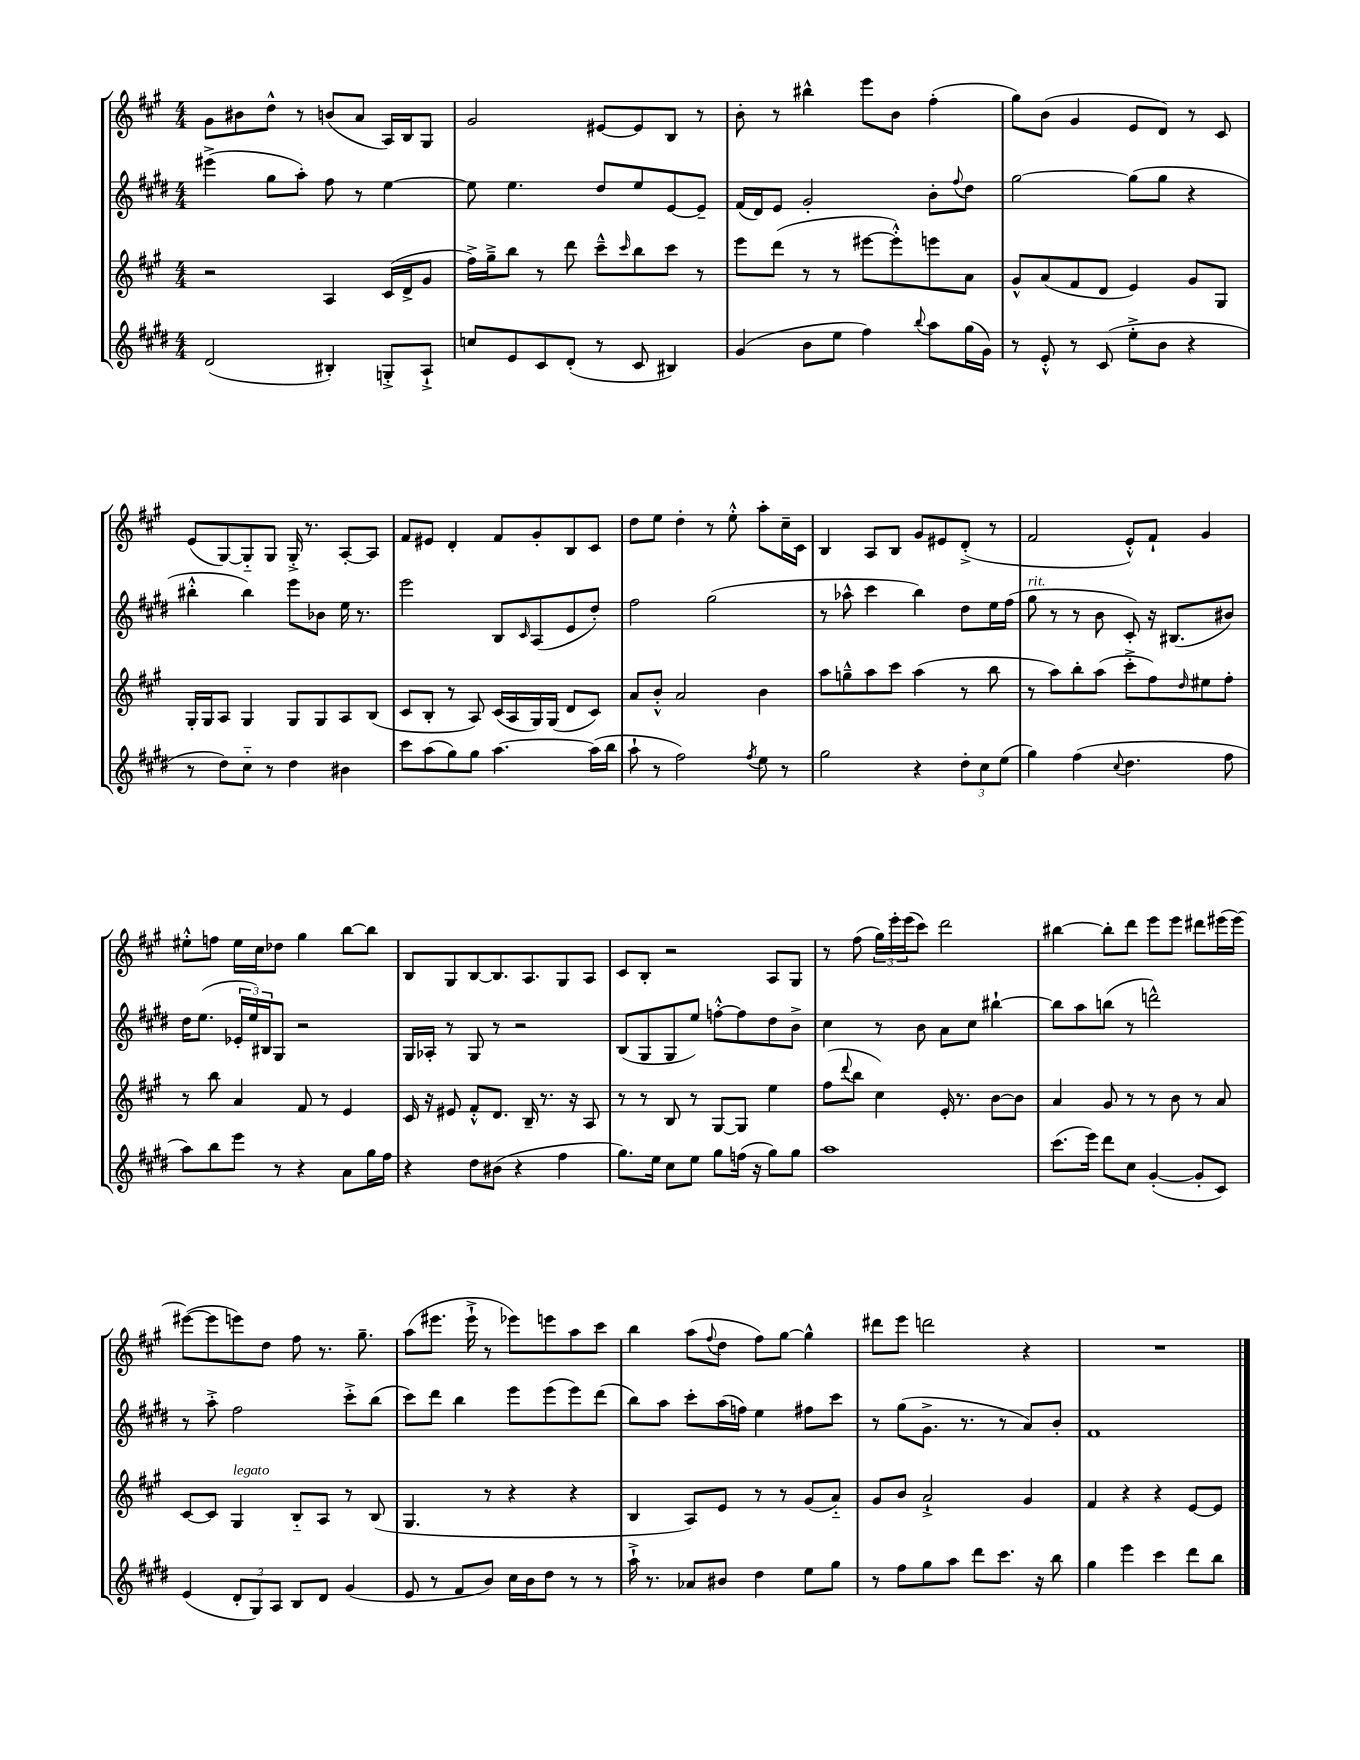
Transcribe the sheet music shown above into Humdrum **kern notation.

**kern	**kern	**kern	**kern
*staff4	*staff3	*staff2	*staff1
*clefG2	*clefG2	*clefG2	*clefG2
*k[f#c#g#d#]	*k[f#c#g#]	*k[f#c#g#d#]	*k[f#c#g#]
*M4/4	*M4/4	*M4/4	*M4/4
(2d#	2r	(4eee#^	8g#
.	.	.	8b#
.	.	8gg#	8dd^^
.	.	8aa')	8r
4B#')	4A	8ff#	(8b
.	.	8r	8a
8G'^	(16c#	[4ee	16A)
.	16d^	.	16B
8A`^	8g#	.	8G#
=	=	=	=
8cc	16ff#^)	8ee]	2g#
.	16gg#~^	.	.
8e	8bb	4.ee	.
8c#	8r	.	.
(8d#'	8ddd	.	.
8r	8ccc#~^^	8dd#	[8e#
.	16qqccc#	.	.
8c#	8bb	8ee	8e#]
4B#)	8ccc#	[8e	8B
.	8r	8e~]	8r
=	=	=	=
(4g#	8eee	(16f#	8b'
.	.	16d#)	.
.	(8ddd	8e	8r
8b	8r	2g#'	4bb#^^
8ee	8r	.	.
4ff#)	[8eee#	.	8eee
.	8eee#'^^])	.	8b
8qqbb	.	.	.
8aa	8eee	8b'	(4ff#'
.	.	8qqff#	.
(16gg#	8a	8dd#	.
16g#)	.	.	.
=	=	=	=
8r	8g#^^	[2gg#	8gg#)
8e'^^	(8a	.	(8b
8r	8f#	.	4g#
(8c#	8d	.	.
8ee'^	4e)	(8gg#]	8e
8b	.	8gg#	8d)
4r	8g#	4r	8r
.	8G#	.	8c#
=	=	=	=
8r	16G#'	4bb#'^^	(8e
.	16G#	.	.
8dd#)	8A	.	[8G#)
8cc#'~	4G#	4bb#)	8G#'~]
8r	.	.	8G#
4dd#	8G#	8eee	16G#'^
.	.	.	8.r
.	8G#	8b-	.
4b#	8A	16ee	[8A'
.	.	8.r	.
.	(8B	.	8A]
=	=	=	=
8ccc#	8c#	2eee	8f#
(8aa	8B'	.	8e#
8gg#)	8r	.	4d'
8gg#	8A)	.	.
[4.aa	(16c#	8B	8f#
.	16A	.	.
.	.	16qqc#	.
.	16G#)	(8A	8g#'
.	(16G#	.	.
.	8d	8e	8B
(16aa]	8c#)	8dd#')	8c#
16bb	.	.	.
=	=	=	=
8aa`	8a	2ff#	8dd
8r	8b'^^	.	8ee
2ff#)	2a	.	4dd'
.	.	(2gg#	8r
.	.	.	8ee'^^
8qff#	.	.	.
8ee	4b	.	8aa'
8r	.	.	16cc#~
.	.	.	16c#
=	=	=	=
2gg#	8aa	8r	4B
.	8gg~^^	8aa-^^	.
.	8aa	4ccc#	8A
.	8ccc#	.	8B
4r	(4aa	4bb)	8g#
.	.	.	8e#
12dd#'	8r	8dd#	(8d'^
12cc#	.	.	.
.	8bb	16ee	8r
(12ee	.	.	.
.	.	(16ff#	.
=	=	=	=
4gg#)	8r	8gg#	2f#
.	8aa)	8r	.
(4ff#	8bb'	8r	.
.	(8aa	8b	.
8qqcc#	.	.	.
4.dd#	8ccc#'^	8c#')	8e'^^)
.	8ff#)	16r	8f#`
.	.	(8.B#	.
.	16qqdd	.	.
.	8ee#	.	4g#
8ff#	8ff#'	8b#)	.
=	=	=	=
8aa)	8r	16dd#	8ee#'^^
.	.	(8.ee	.
8bb	8bb	.	8ff
8eee	4a	24e-'	16ee#
.	.	24ee)	.
.	.	.	16cc#
.	.	24B#	.
8r	.	8G#	8dd-
4r	8f#	2r	4gg#
.	8r	.	.
8a	4e	.	[8bb
16gg#	.	.	8bb]
16ff#	.	.	.
=	=	=	=
4r	16c#	16G#	8B
.	16r	16A-'	.
.	8e#	8r	8G#
8dd#	8f#'^^	8G#	[8B
(8b#	8.d	8r	8.B]
4r	.	2r	.
.	16B~	.	8.A
.	8.r	.	.
4ff#	.	.	8G#
.	16r	.	.
.	8A	.	8A
=	=	=	=
8.gg#)	8r	(8B	8c#
.	8r	8G#	8B'
16ee	.	.	.
8cc#	8B	8G#	2r
8ee	8r	8ee)	.
8gg#	[8G#	[8ff'^^	.
(16ff	8G#]	8ff]	.
16r	.	.	.
8gg#)	4ee	8dd#	8A
8gg#	.	8b^	8G#
=	=	=	=
1aa	(8ff#	4cc#	8r
.	8qqddd	.	.
.	8bb	.	(8ff#
.	4cc#)	8r	24gg#)
.	.	.	24eee'
.	.	.	(24eee
.	.	8b	8ccc#)
.	16e'	8a	2ddd
.	8.r	.	.
.	.	8cc#	.
.	[8b	[4bb#`	.
.	8b]	.	.
=	=	=	=
(8.ccc#	4a	8bb#]	[4bb#
.	.	8aa	.
16eee)	.	.	.
8ddd#	8g#	(8bb	8bb#']
8cc#	8r	8r	8ddd
([4g#'	8r	2ddd^^)	8eee
.	8b	.	8eee
8g#']	8r	.	8ddd#
8c#)	8a	.	(16eee#
.	.	.	[16eee#)
=	=	=	=
(4e	[8c#	8r	(8eee#_
.	8c#]	8aa'^	8eee#]
12d#'	4G#	2ff#	8eee)
12G#)	.	.	.
.	.	.	8dd
12A	.	.	.
8B	8B'~	.	8ff#
8d#	8A	.	8.r
(4g#	8r	8ccc#'^	.
.	.	.	8.gg#~
.	(8B	(8bb	.
=	=	=	=
8e	4.G#	8ccc#)	(8aa
8r	.	8ddd#	8.eee#
8f#	.	4bb	.
.	.	.	16eee#`^
8b)	8r	.	8r
16cc#	4r	8eee	8eee-)
16b	.	.	.
8dd#	.	(8eee	8eee
8r	4r	8eee)	8aa
8r	.	(8ddd#	8ccc#
=	=	=	=
16aa`^	4B	8bb)	4bb
8.r	.	.	.
.	.	8aa	.
8a-	8A)	8ccc#'	(8aa
.	.	.	8qqff#
8b#	8e	(16aa	8dd
.	.	16ff)	.
4dd#	8r	4ee	8ff#)
.	8r	.	[8gg#
8ee	(8g#	8ff#	4gg#^^]
8gg#	8a'~)	8ccc#	.
=	=	=	=
8r	8g#	8r	8ddd#
8ff#	8b	(8gg#	8eee
8gg#	2a`^	8.g#^	2ddd
8aa	.	.	.
.	.	8.r	.
8ddd#	.	.	.
8.ccc#	.	8r	.
.	4g#	8a)	4r
16r	.	.	.
8bb	.	8b'	.
=	=	=	=
4gg#	4f#	1f#	1r
4eee	4r	.	.
4ccc#	4r	.	.
8ddd#	[8e	.	.
8bb	8e]	.	.
==	==	==	==
*-	*-	*-	*-
